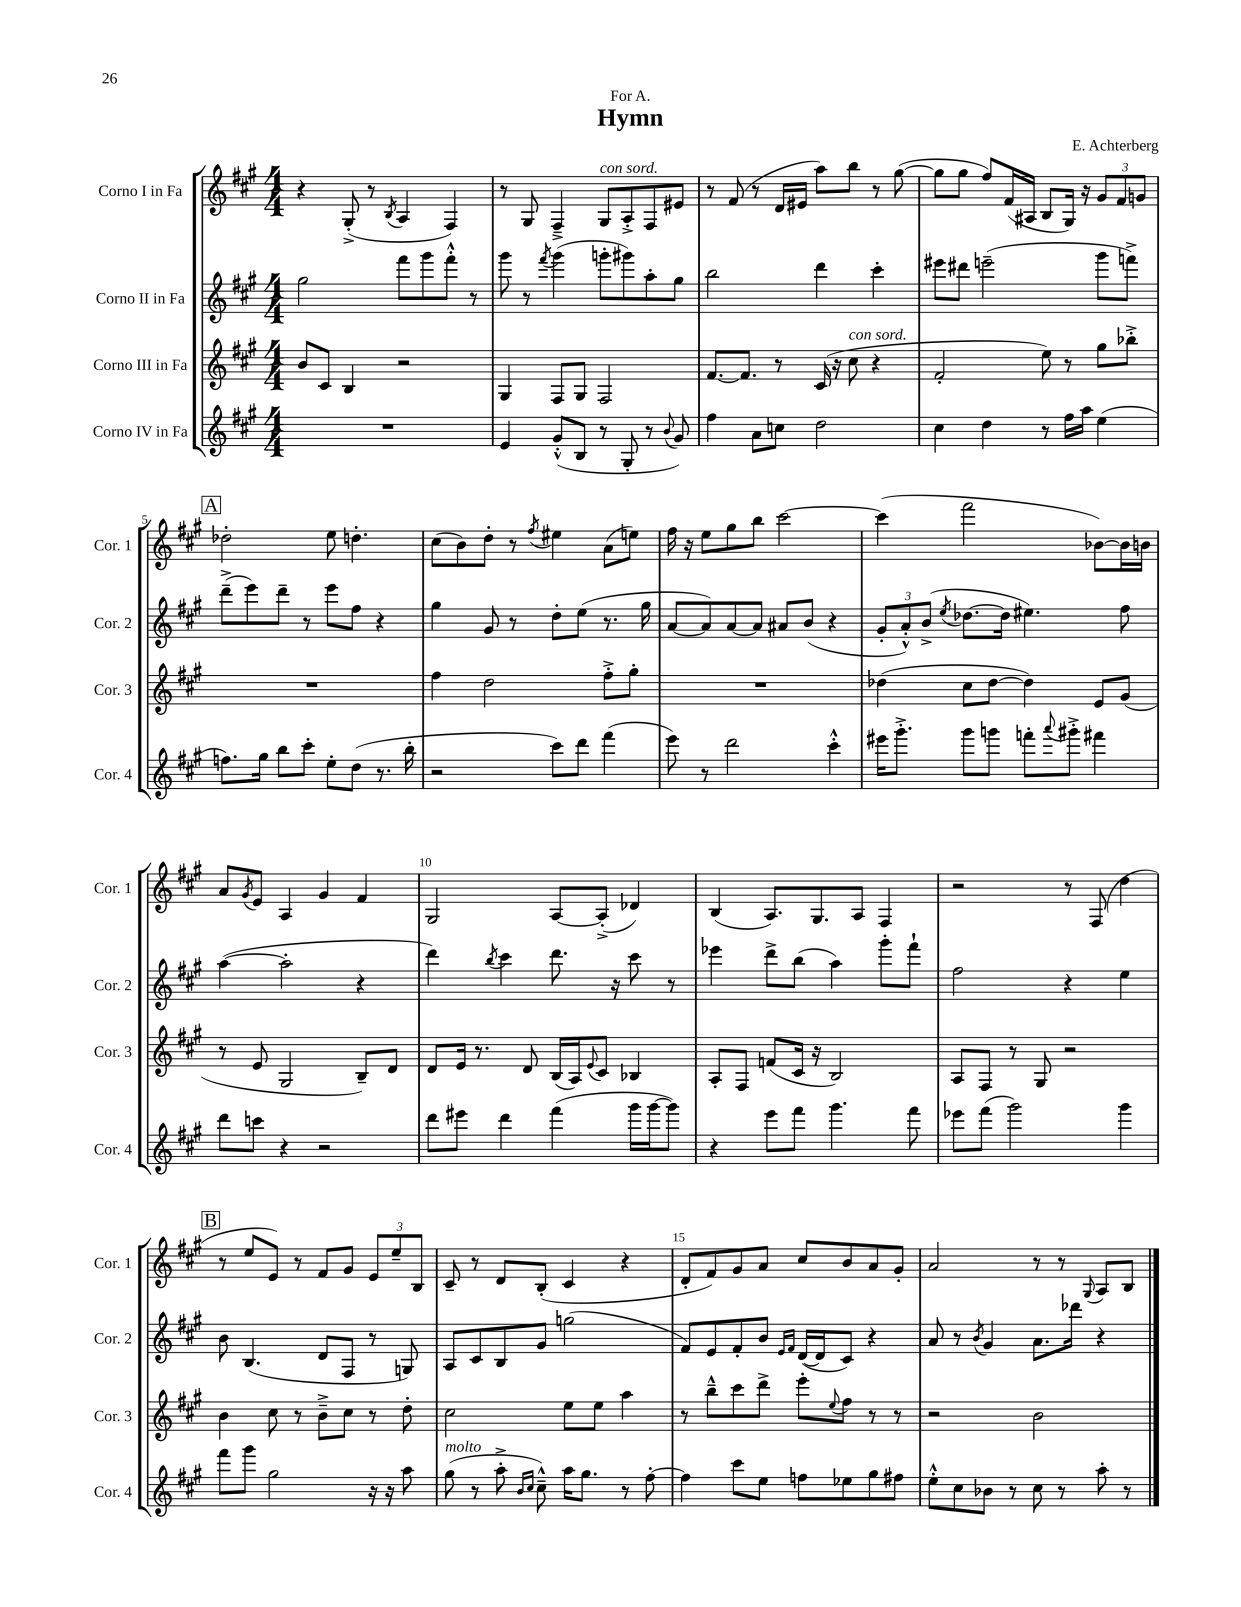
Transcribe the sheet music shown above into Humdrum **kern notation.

**kern	**kern	**kern	**kern
*staff4	*staff3	*staff2	*staff1
*clefG2	*clefG2	*clefG2	*clefG2
*k[f#c#g#]	*k[f#c#g#]	*k[f#c#g#]	*k[f#c#g#]
*M4/4	*M4/4	*M4/4	*M4/4
1r	8b	2gg#	4r
.	8c#	.	.
.	4B	.	(8G#'^
.	.	.	8r
.	.	.	8qB
.	2r	8fff#	4A
.	.	8ggg#	.
.	.	8fff#'^^	4F#)
.	.	8r	.
=	=	=	=
4e	4G#	8ggg#	8r
.	.	8r	8G#
.	.	8qfff#	.
(8g#'^^	8F#	(4ggg#	4F#~^
8B	8G#	.	.
8r	2F#	8ggg'	8G#
8G#'	.	8ggg#)	8A'^
8r	.	8aa'	8F#
8qqb	.	.	.
8g#)	.	8gg#	8e#
=	=	=	=
4ff#	[8.f#	2bb	8r
.	.	.	(8f#
.	8.f#]	.	.
8a	.	.	8r
8cc	8r	.	16d
.	.	.	16e#
2dd	(16c#	4ddd	8aa)
.	16r	.	.
.	8cc#	.	8bb
.	4r	4ccc#'	8r
.	.	.	([8gg#
=	=	=	=
4cc#	2f#'	8eee#	8gg#]
.	.	8ddd#	8gg#
4dd	.	(2eee~	8ff#)
.	.	.	(16f#
.	.	.	16A#
8r	8ee)	.	8B
16ff#	8r	.	16G#)
16aa	.	.	16r
(4ee	8gg#	8ggg#	12g#
.	.	.	12f#
.	8bb-'^	8fff^)	.
.	.	.	12g
=	=	=	=
8.ff)	1r	(8ddd~^	2dd-'
.	.	8eee)	.
16gg#	.	.	.
8bb	.	8ddd~	.
8ccc#'	.	8r	.
8ee'	.	8eee	8ee
(8dd	.	8ff#	4.dd'
8.r	.	4r	.
16bb'	.	.	.
=	=	=	=
2r	4ff#	4gg#	(8cc#
.	.	.	8b)
.	2dd	8g#	8dd'
.	.	8r	8r
.	.	.	8qff#
8ccc#)	.	8dd'	4ee#
8ddd	.	(8ee	.
(4fff#	8ff#'^	8.r	(8a
.	8gg#'	.	8ee)
.	.	16gg#	.
=	=	=	=
8eee)	1r	[8a	16ff#
.	.	.	16r
8r	.	8a])	8ee
2ddd	.	[8a	8gg#
.	.	8a]	8bb
.	.	8a#	[2ccc#
.	.	(8b	.
4ccc#'^^	.	4r	.
=	=	=	=
16eee#	(4dd-	12g#'	(4ccc#]
8.ggg#'^	.	.	.
.	.	12a'^^)	.
.	.	(12b^	.
.	.	8qee	.
8ggg#	8cc#	[8.dd-	2fff#
8ggg	[8dd-	.	.
.	.	16dd-]	.
8fff'	4dd-])	4.ee#)	.
8qqaaa	.	.	.
8ggg#'^	.	.	.
4fff#	8e	.	[8b-)
.	(8g#	8ff#	16b-]
.	.	.	16b
=	=	=	=
8ddd	8r	([4aa	8a
.	.	.	8qg#
8ccc	8e	.	8e
4r	2G#	2aa']	4A
2r	.	.	4g#
.	8B~)	4r	4f#
.	8d	.	.
=	=	=	=
8ddd	8d	4ddd)	2G#
8eee#	16e	.	.
.	8.r	.	.
.	.	8qbb	.
4ddd	.	4ccc#	.
.	8d	.	.
(4fff#	(16B	8.ddd	[8A
.	16A)	.	.
.	8qqe	.	.
.	8c#	.	(8A'^]
.	.	16r	.
16ggg#	4B-	8ccc#	4d-)
[16ggg#	.	.	.
8ggg#])	.	8r	.
=	=	=	=
4r	8A'	4eee-	(4B
.	8F#	.	.
8eee	(8f	8ddd^	8.A)
8fff#	16c#	(8bb	.
.	16r	.	8.G#
4.ggg#	2B)	4aa)	.
.	.	.	8A
.	.	8ggg#'	4F#
8fff#	.	8fff#`	.
=	=	=	=
8eee-	8A	2ff#	2r
(8fff#	8F#	.	.
2ggg#)	8r	.	.
.	8G#	.	.
.	2r	4r	8r
.	.	.	(8F#
4ggg#	.	4ee	4dd
=	=	=	=
8fff#	4b	8b	8r
8ggg#	.	(4.B	8ee
2gg#	8cc#	.	8e)
.	8r	.	8r
.	8b~^	8d	8f#
.	8cc#	8F#	8g#
16r	8r	8r	12e
16r	.	.	.
.	.	.	12ee~
8aa	8dd'	8G)	.
.	.	.	12B
=	=	=	=
(8gg#	2cc#	8A	8c#~
8r	.	8c#	8r
8aa'^	.	8B	8d
16qqb	.	.	.
16qqcc#	.	.	.
8cc#~^^)	.	8g#	(8B'
16aa	8ee	(2gg	4c#
8.gg#	.	.	.
.	8ee	.	.
8r	4aa	.	4r
[8ff#'	.	.	.
=	=	=	=
4ff#]	8r	8f#)	8d'
.	8bb~^^	8e	8f#)
8ccc#	8ccc#	8f#'	8g#
8ee	8ddd^	8b	8a
.	.	16qqe	.
.	.	16qqf#	.
8ff	8eee'	([16d	8cc#
.	.	16d]	.
.	8qqee	.	.
8ee-	8ff#	8c#)	8b
8gg#	8r	4r	8a
8ff#	8r	.	8g#'
=	=	=	=
8ee'^^	2r	8a	2a
8cc#	.	8r	.
.	.	8qb	.
8b-	.	4g#	.
8r	.	.	.
8cc#	2b	8.a	8r
8r	.	.	8r
.	.	16ddd-	.
.	.	.	8qqG#
8aa'	.	4r	8A
8r	.	.	8B
==	==	==	==
*-	*-	*-	*-
